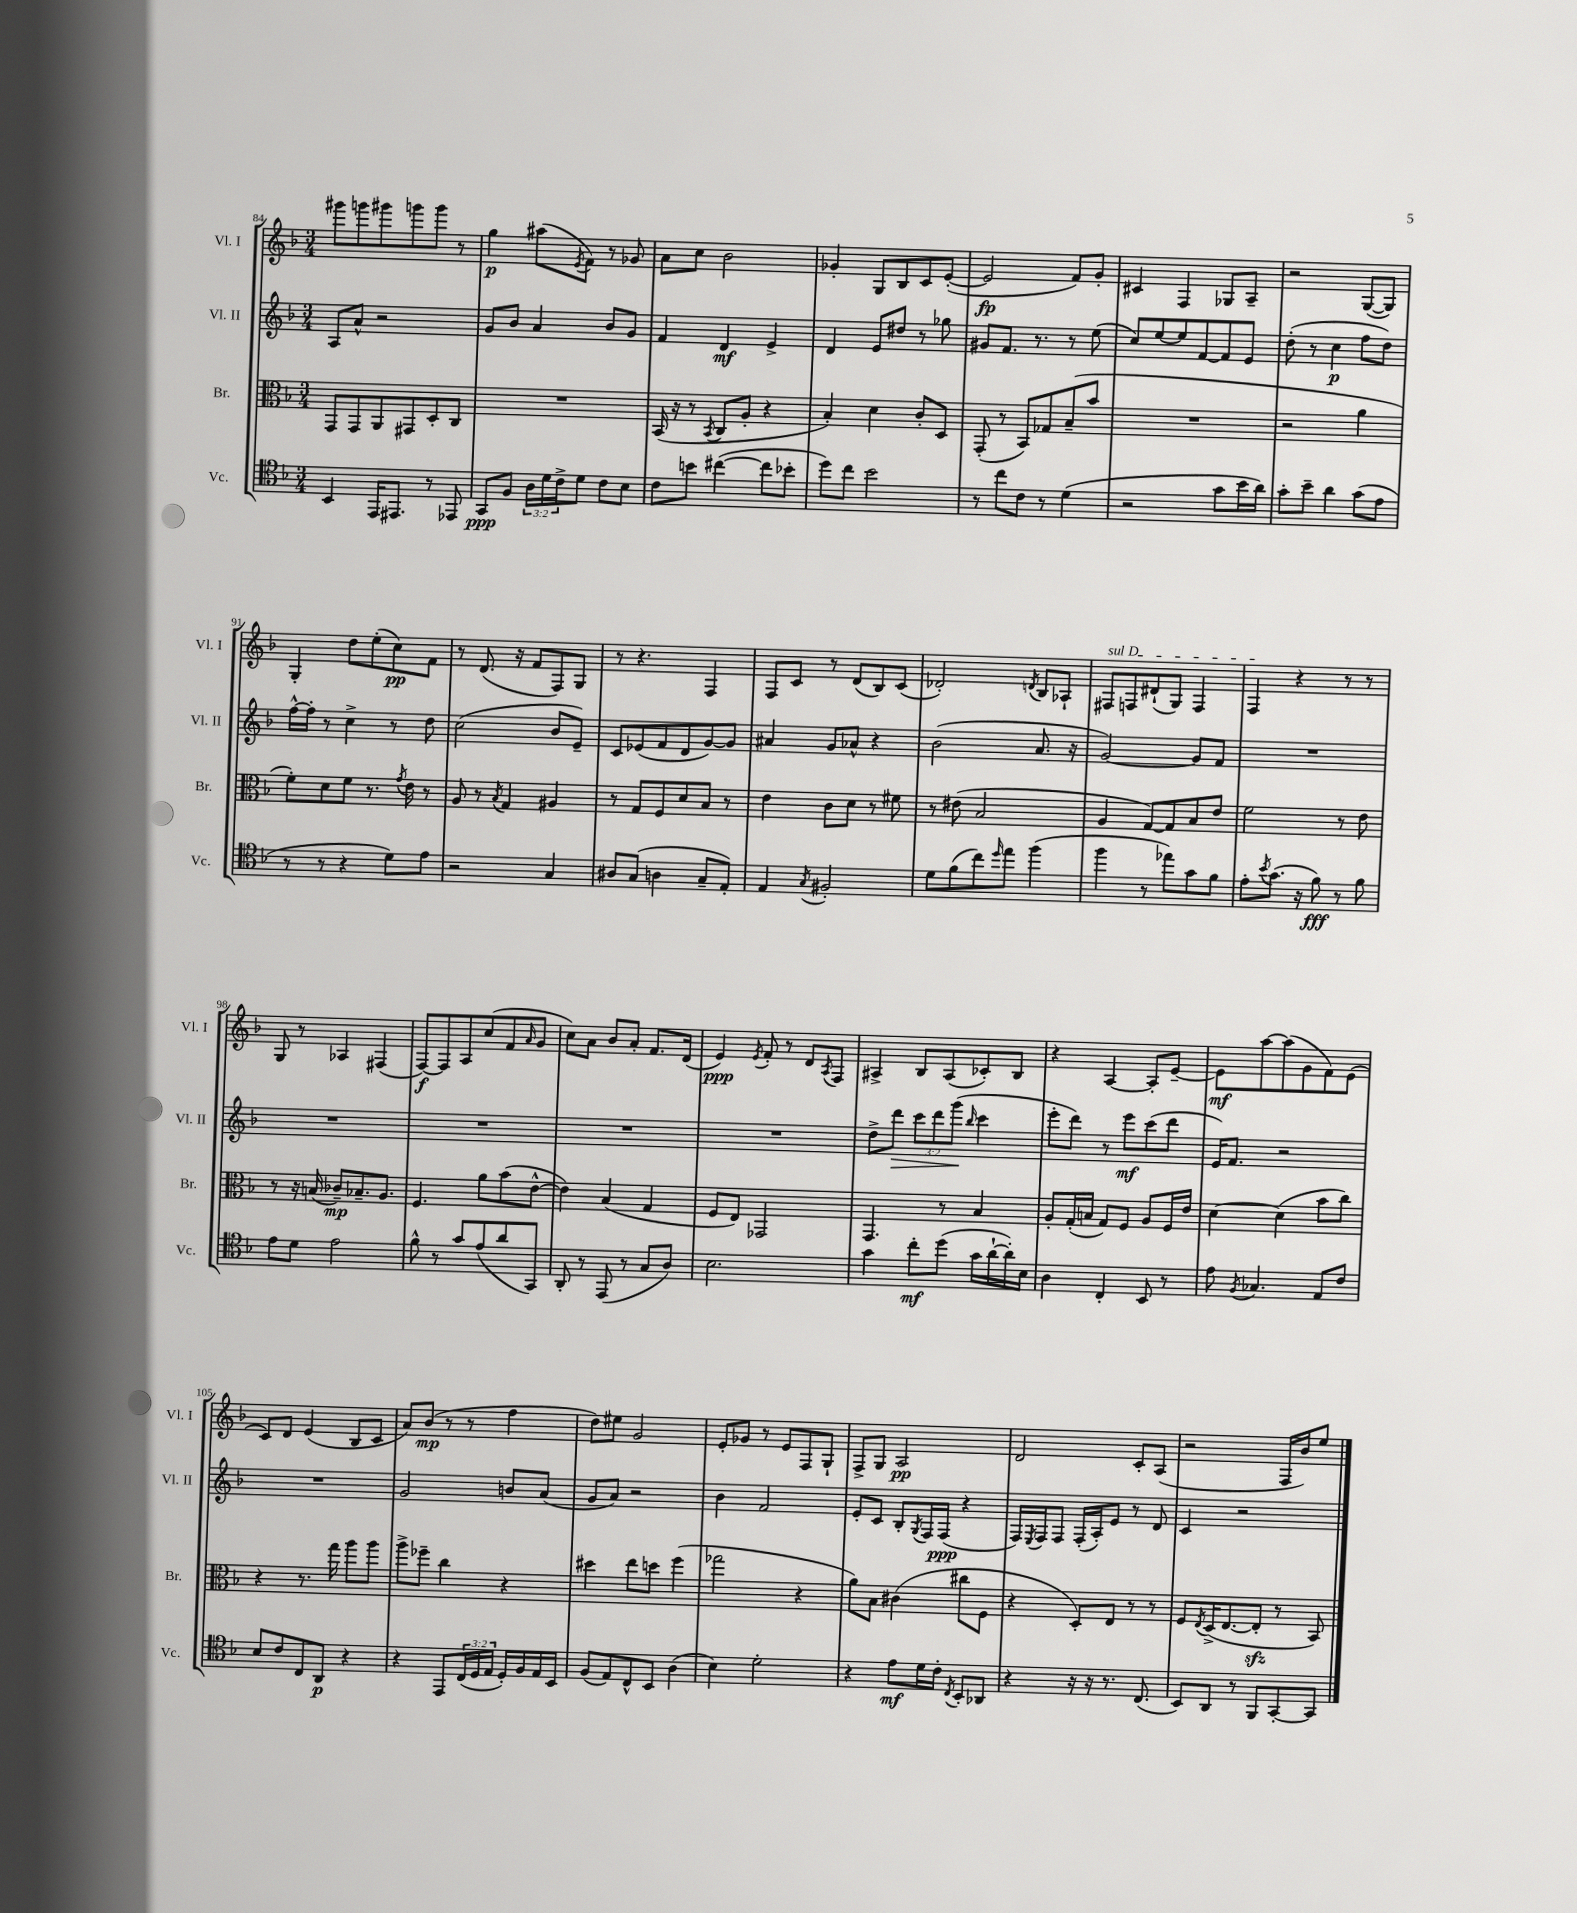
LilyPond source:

<<
\new StaffGroup <<
\new Staff = "s0" \with { instrumentName = "Vl. I" shortInstrumentName = "Vl. I" } {
    \clef treble \key f \major \numericTimeSignature \time 3/4
    gis'''8 g'''8 gis'''8 g'''8 g'''8 r8 |
    g''4\p ais''8( \acciaccatura { e'8 } f'8) r8 ges'8 |
    a'8 c''8 bes'2 |
    ges'4-. g8 bes8 c'8 e'8~-.( |
    e'2\fp f'8) g'8-. |
    cis'4 f4 ges8 a8-- |
    r2 g8~( g8) |
    g4-. d''8 e''8-.( c''8\pp) f'8 |
    r8 d'8.( r16 f'8 f8) g8 |
    r8 r4. f4 |
    f8 c'8 r8 d'8( bes8) c'8( |
    des'2-.) \acciaccatura { d'8 } bes8 aes8-! |
    \once \override TextSpanner.bound-details.left.text = \markup { \italic "sul D" } fis8\startTextSpan f8 dis'8-!( g8) f4 |
    f4\stopTextSpan r4 r8 r8 |
    g8 r8 aes4 fis4( |
    f8~\f) f8 a8 c''8( f'8 \grace { a'16 } g'8 |
    c''8) a'8 bes'8 a'8-. f'8. d'16( |
    e'4\ppp) \acciaccatura { e'8 } f'8-. r8 d'8 \acciaccatura { a8 } f8 |
    ais4-> bes8 ais8( ces'8-.) bes8 |
    r4 a4~ a8-. e'8~-- |
    e'8\mf a''8~ a''8( g'8 f'8) e'8( |
    c'8) d'8 e'4( bes8 c'8 |
    a'8) bes'8\mp( r8 r8 f''4 |
    d''8) eis''8 g'2 |
    e'8-. ges'8 r8 e'8 f8 g8-! |
    f8-> g8 a2\pp |
    d'2 c'8-. a8( |
    r2 f16 bes'16) e''8 \bar "|." |
}
\new Staff = "s1" \with { instrumentName = "Vl. II" shortInstrumentName = "Vl. II" } {
    \clef treble \key f \major \numericTimeSignature \time 3/4 \override Staff.TupletNumber.text = #tuplet-number::calc-fraction-text
    a8 a'8-^ r2 |
    g'8 bes'8 a'4 bes'8 g'8 |
    f'4 d'4\mf e'4-> |
    d'4 e'8 dis''8 r8 ges''8 |
    gis'8 f'8. r8. r8 e''8( |
    c''8) e''8~ e''8 f'8~ f'8 e'8 |
    d''8-.( r8 c''4\p f''8 d''8) |
    f''16~-^ f''16-. r8 c''4-> r8 d''8 |
    c''2( bes'8 e'8--) |
    c'8 ees'8( f'8 d'8 g'8~) g'8 |
    ais'4 g'8 aes'8-^ r4 |
    bes'2( a'8. r16 |
    g'2~) g'8 f'8 |
    R2. |
    R2. |
    R2. |
    R2. |
    R2. |
    d''8-> d'''8\> \tuplet 3/2 { c'''8 d'''8 g'''8\!( } \grace { bes''16 } c'''4 |
    e'''8-. d'''8) r8 e'''8\mf c'''8( d'''8 |
    e'16) f'8. r2 |
    R2. |
    g'2 b'8 a'8( |
    g'8 a'8) r2 |
    bes'4 f'2 |
    e'8-. c'8 bes8-. \acciaccatura { g8 } f16 f16\ppp( r4 |
    f16) \acciaccatura { e8 } f16 f8 f16-.( a16-.) e'8 r8 d'8 |
    c'4 r2 \bar "|." |
}
\new Staff = "s2" \with { instrumentName = "Br." shortInstrumentName = "Br." } {
    \clef alto \key f \major \numericTimeSignature \time 3/4
    g,8 g,8 a,8 gis,8 d8-. c8 |
    R2. |
    bes,16( r16 r8 \acciaccatura { bes,8 } c8 a8-. r4 |
    bes4-.) d'4 c'8-. d8 |
    g,8-.( r8 bes,8) ges8 bes8--( bes'8 |
    R2. |
    r2 a'4 |
    f'8-.) d'8 f'8 r8. \acciaccatura { g'8 } e'16 r8 |
    a8 r8 \acciaccatura { bes8 } g4 ais4 |
    r8 g8 f8 d'8 bes8 r8 |
    e'4 c'8 d'8 r8 fis'8 |
    r8 eis'8( bes2 |
    a4 g8~) g8 bes8 e'8 |
    f'2 r8 e'8 |
    r8 r16 b16( ces'8--\mp) bes8.-- a8. |
    f4. a'8 bes'8( e'8~-^ |
    e'4) bes4( g4 |
    f8 e8) ges,2 |
    g,4. r8 bes4 |
    a8-. g16-.( b16 g8) f8 a8 f16 e'16 |
    d'4~ d'4( bes'8 c''8) |
    r4 r8. g''16 a''8 a''8 |
    a''8-> fes''8-- c''4 r4 |
    dis''4 e''8 d''8 f''4( |
    ges''2 r4 |
    a'8) bes8 cis'4( cis''8 f8 |
    r4 d8-.) e8 r8 r8 |
    f8 \acciaccatura { e8 } d16->( e8.~ e8-.\sfz r8 bes,8) \bar "|." |
}
\new Staff = "s3" \with { instrumentName = "Vc." shortInstrumentName = "Vc." } {
    \clef tenor \key f \major \numericTimeSignature \time 3/4 \override Staff.TupletNumber.text = #tuplet-number::calc-fraction-text
    bes,4 e,16 eis,8. r8 ees,8 |
    g,8\ppp f8 \tuplet 3/2 { a16 d'16 c'16-> } d'8 c'8 bes8 |
    c'8 b'8 cis''4~( cis''8 bes'8-. |
    d''8) c''8 bes'2 |
    r8 c''8 c'8 r8 d'4( |
    r2 g'8 bes'16 a'16) |
    g'8-. bes'8-- a'4 g'8( e'8 |
    r8 r8 r4 d'8) e'8 |
    r2 g4 |
    ais8 g8( a4 g8-- e8-.) |
    e4 \acciaccatura { g8 } fis2-. |
    d'8 f'8( c''8) \grace { d''16 } e''8 f''4( |
    f''4 r8 ees''8) g'8 f'8 |
    e'8-. \acciaccatura { bes'8 } g'8.( r16 f'8\fff) r8 f'8 |
    e'8 d'8 e'2 |
    f'8-^ r8 g'8 e'8( a'8 g,8) |
    a,8-. r8 e,8( r8 g8 a8) |
    bes2. |
    g'4 c''8-.\mf d''8( g'16 a'16~-! a'16-.) bes16 |
    a4 c4-. bes,8 r8 |
    e'8 \acciaccatura { f8 } ges4. e8 c'8 |
    bes8 c'8 c8 a,8\p r4 |
    r4 e,8 \tuplet 3/2 { c16( d16 e16 } d16-.) f16 e16 bes,16 |
    f8( e8) c8-^ bes,8 a4( |
    bes4) d'2-. |
    r4 e'8\mf d'16 c'16-. \acciaccatura { c8 } bes,8-. aes,8 |
    r4 r16 r16 r8. c8.( |
    bes,8) a,8 r8 f,8 g,8~-. g,8 \bar "|." |
}
>>
>>
\layout { \context { \Score currentBarNumber = #84 } }
